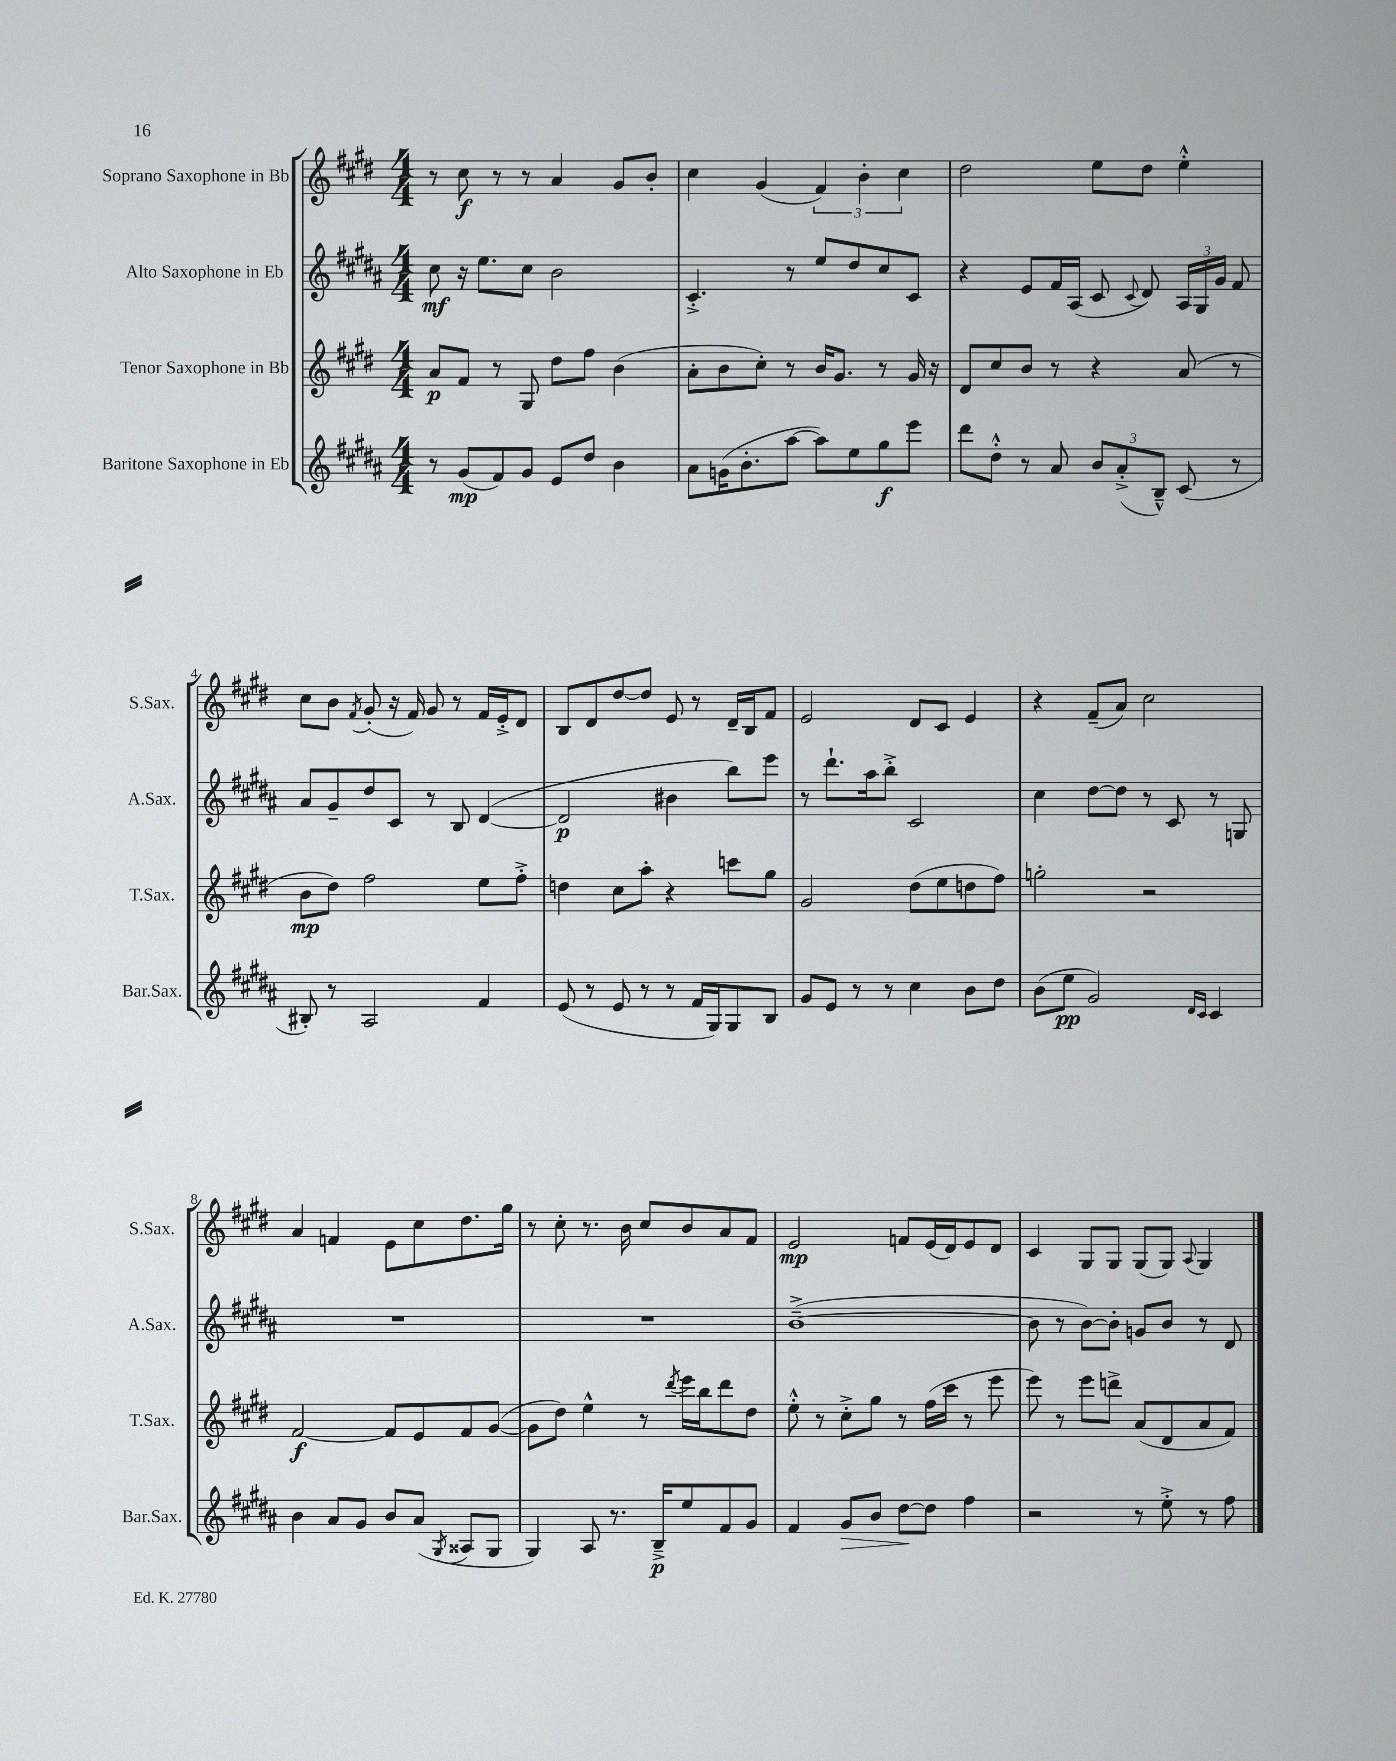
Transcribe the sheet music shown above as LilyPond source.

<<
\new StaffGroup <<
\new Staff = "s0" \with { instrumentName = "Soprano Saxophone in Bb" shortInstrumentName = "S.Sax." } {
    \clef treble \key e \major \numericTimeSignature \time 4/4
    \autoBeamOff r8 cis''8\f r8 r8 a'4 gis'8[ b'8]-. |
    cis''4 gis'4( \tuplet 3/2 { fis'4) b'4-. cis''4 } |
    dis''2 e''8[ dis''8] e''4-.-^ |
    cis''8[ b'8] \acciaccatura { fis'8 } gis'8-.( r16 fis'16) gis'8 r8 fis'16[ e'16-.-> dis'8] |
    b8[ dis'8 dis''8~ dis''8] e'8 r8 dis'16[-- b16 fis'8] |
    e'2 dis'8[ cis'8] e'4 |
    r4 fis'8[--( a'8]) cis''2 |
    a'4 f'4 e'8[ cis''8 dis''8. gis''16] |
    r8 cis''8-. r8. b'16 cis''8[ b'8 a'8 fis'8] |
    e'2\mp f'8[ e'16( dis'16) e'8 dis'8] |
    cis'4 gis8[ gis8] gis8[( gis8]) \appoggiatura { a8 } gis4 \bar "|." |
}
\new Staff = "s1" \with { instrumentName = "Alto Saxophone in Eb" shortInstrumentName = "A.Sax." } {
    \clef treble \key b \major \numericTimeSignature \time 4/4
    \autoBeamOff cis''8\mf r16 e''8.[ cis''8] b'2 |
    cis'4.-.-> r8 e''8[ dis''8 cis''8 cis'8] |
    r4 e'8[ fis'16 ais16]( cis'8 \appoggiatura { cis'8 } dis'8) \tuplet 3/2 { ais16[ gis16 gis'16] } fis'8 |
    ais'8[ gis'8-- dis''8 cis'8] r8 b8 dis'4~( |
    dis'2\p bis'4 b''8[) e'''8] |
    r8 dis'''8.[-! ais''16 b''8]-.-> cis'2 |
    cis''4 dis''8[~ dis''8] r8 cis'8 r8 g8 |
    R1 |
    R1 |
    b'1~--->( |
    b'8 r8 b'8[~) b'8]-. g'8[ b'8] r8 dis'8 \bar "|." |
}
\new Staff = "s2" \with { instrumentName = "Tenor Saxophone in Bb" shortInstrumentName = "T.Sax." } {
    \clef treble \key e \major \numericTimeSignature \time 4/4
    \autoBeamOff a'8[\p fis'8] r8 gis8 dis''8[ fis''8] b'4( |
    a'8[-. b'8 cis''8]-.) r8 b'16[ gis'8.] r8 gis'16 r16 |
    dis'8[ cis''8 b'8] r8 r4 a'8( r8 |
    b'8[\mp dis''8]) fis''2 e''8[ fis''8]-.-> |
    d''4 cis''8[ a''8]-. r4 c'''8[ gis''8] |
    gis'2 dis''8[( e''8 d''8 fis''8]) |
    g''2-. r2 |
    fis'2~\f fis'8[ e'8 fis'8 gis'8]~( |
    gis'8[ dis''8]) e''4-^ r8 \acciaccatura { dis'''8 } e'''16[ b''16 dis'''8 dis''8] |
    e''8-.-^ r8 cis''8[-.-> gis''8] r8 fis''16[( cis'''16] r8 e'''8 |
    e'''8) r8 e'''8[ d'''8]-> a'8[( dis'8 a'8 fis'8]) \bar "|." |
}
\new Staff = "s3" \with { instrumentName = "Baritone Saxophone in Eb" shortInstrumentName = "Bar.Sax." } {
    \clef treble \key b \major \numericTimeSignature \time 4/4
    \autoBeamOff r8 gis'8[\mp( fis'8) gis'8] e'8[ dis''8] b'4 |
    ais'8[ g'16( b'8.-. ais''8]~ ais''8[) e''8 gis''8\f e'''8] |
    dis'''8[ dis''8]-.-^ r8 ais'8 \tuplet 3/2 { b'8[ ais'8-.->( b8]---^) } cis'8( r8 |
    bis8-.) r8 ais2 fis'4 |
    e'8( r8 e'8 r8 r8 fis'16[ gis16) gis8 b8] |
    gis'8[ e'8] r8 r8 cis''4 b'8[ dis''8] |
    b'8[( e''8]\pp gis'2) \grace { dis'16[ cis'16] } cis'4 |
    b'4 ais'8[ gis'8] b'8[ ais'8]( \acciaccatura { gis8 } aisis8[ gis8] |
    gis4) ais8 r8. b16[--->\p e''8 fis'8 gis'8] |
    fis'4 gis'8[\> b'8] dis''8[~\! dis''8] fis''4 |
    r2 r8 e''8-.-> r8 fis''8 \bar "|." |
}
>>
>>
